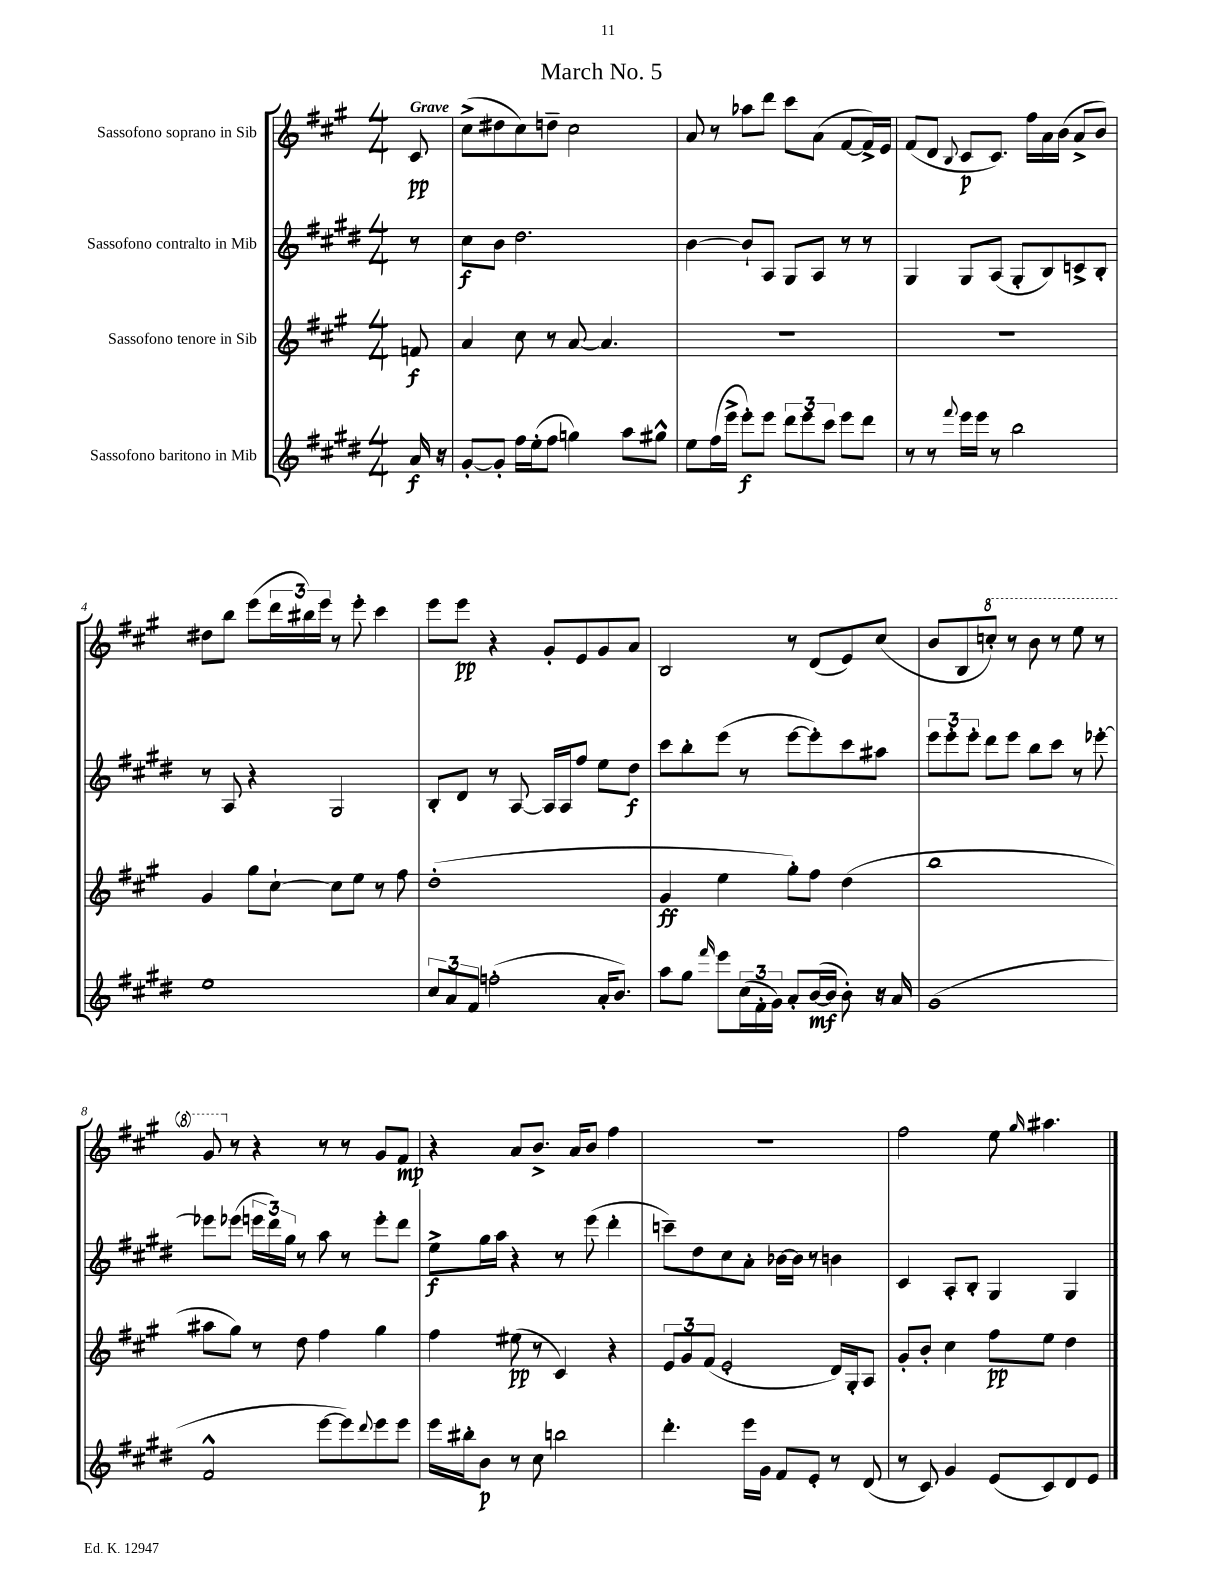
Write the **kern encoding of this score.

**kern	**kern	**kern	**kern
*staff4	*staff3	*staff2	*staff1
*clefG2	*clefG2	*clefG2	*clefG2
*k[f#c#g#d#]	*k[f#c#g#]	*k[f#c#g#d#]	*k[f#c#g#]
*M4/4	*M4/4	*M4/4	*M4/4
16a/	8f/	8r	8c#/
16r	.	.	.
=	=	=	=
[8g#'/L	4a/	8cc#\L	(8cc#^\L
8g#'/]J	.	8b\J	8dd#\
16ff#\LL	8cc#\	2.dd#\	8cc#\)
(16ee'\J	.	.	.
8ff#\J	8r	.	8dd~\J
4gg\)	[8a/	.	2cc#\
.	4.a/]	.	.
8aa\L	.	.	.
8gg#^^\J	.	.	.
=	=	=	=
8ee\L	1r	[4b\	8a/
(16ff#\L	.	.	8r
16eee^\JJ	.	.	.
8eee'\L)	.	8b`/]L	8aa-\L
8eee\J	.	8A/J	8ddd\J
12ddd#\L	.	8G#/L	8ccc#\L
12eee\	.	.	.
.	.	8A/J	(8a\J
12ccc#\J	.	.	.
8eee\L	.	8r	[8f#/L
8ddd#\J	.	8r	16f#^/]L)
.	.	.	16e/JJ
=	=	=	=
8r	1r	4G#/	(8f#/L
8r	.	.	8d/J
8qqfff#/	.	.	8qqB/
16eee\LL	.	8G#/L	8c#/L
16eee\JJ	.	.	.
8r	.	(8A/J	8.c#/J)
2bb\	.	8G#'/L	.
.	.	.	16ff#\LL
.	.	8B/)	16a\
.	.	.	(16b\JJ
.	.	8c^/	8a^/L
.	.	8B'/J	8b/J)
=	=	=	=
1ee	4g#/	8r	8dd#\L
.	.	8A/	8bb\J
.	8gg#\L	4r	(8eee\L
.	[8cc#`\J	.	24ddd\L
.	.	.	24bb#\)
.	.	.	24eee\JJ
.	8cc#\]L	2G#/	8r
.	8ee\J	.	8eee'\
.	8r	.	4ccc#\
.	8ff#\	.	.
=	=	=	=
12cc#/L	(1dd'	8B'/L	8eee\L
12a/	.	.	.
.	.	8d#/J	8eee\J
12f#/J	.	.	.
(2ff'\	.	8r	4r
.	.	[8A/	.
.	.	16A/]LL	8g#'/L
.	.	16A/J	.
.	.	8ff#/J	8e/
16a'/LK	.	8ee\L	8g#/
8.b/J)	.	.	.
.	.	8dd#\J	8a/J
=	=	=	=
8aa\L	4g#/	8ccc#\L	2B/
8gg#\J	.	8bb'\	.
16qqfff#/	.	.	.
8eee\L	4ee\	(8eee\J	.
(24cc#\L	.	8r	.
24f#'\	.	.	.
24g#\JJ)	.	.	.
8a'/L	8gg#'\L)	[8eee\L	8r
([16b/L	8ff#\J	8eee'\])	(8d/L
16b/]JJ	.	.	.
8b'\)	(4dd\	8ccc#\	8e/)
16r	.	8aa#\J	(8cc#/J
16a/	.	.	.
=	=	=	=
(1g#	1bb	12eee\L	8b/L
.	.	12eee'\	.
.	.	.	8B/
.	.	12eee'\J	.
.	.	8ddd#\L	8ccc'/J)
.	.	8eee\J	8r
.	.	8bb\L	8bb\
.	.	8ccc#\J	8r
.	.	8r	8eee\
.	.	[8eee-'\	8r
=	=	=	=
2f#^^/	8aa#\L	8eee-\]L	8gg#/
.	8gg#\J)	(8eee-\J	8r
.	8r	24eee\LL	4r
.	.	24ddd#\)	.
.	.	24gg#\JJ	.
.	8dd\	8r	.
[8eee\L	4ff#\	8aa\	8r
8eee\])	.	8r	8r
8qqddd#/	.	.	.
8eee\	4gg#\	8eee'\L	8g#/L
8eee\J	.	8ddd#\J	8f#/J
=	=	=	=
16eee\LL	4ff#\	8ee^\L	4r
16bb#'\J	.	.	.
8b\J	.	16gg#\L	.
.	.	16aa\JJ	.
8r	(8ee#\	4r	8a/L
8cc#\	8r	.	8.b^/J
2bb\	4c#/)	8r	.
.	.	.	16a/LK
.	.	(8eee\	8b/J
.	4r	4ddd#'\	4ff#\
=	=	=	=
4.ddd#'\	12e/L	8ccc~\L)	1r
.	12g#/	.	.
.	.	8dd#\	.
.	(12f#/J	.	.
.	2e'/	8cc#\	.
16eee\LL	.	8a'\J	.
16g#\JJ	.	.	.
8f#/L	.	[16b-\LL	.
.	.	16b-\]JJ	.
8e'/J	.	8r	.
8r	16d/LL)	4b\	.
.	16G#'/J	.	.
(8d#/	8A/J	.	.
=	=	=	=
8r	8g#'/L	4c#/	2ff#\
8c#/)	8b'/J	.	.
4g#/	4cc#\	8A'/L	.
.	.	8B'/J	.
(8e/L	8ff#\L	4G#/	8ee\
.	.	.	16qqgg#/
8c#/)	8ee\J	.	4.aa#\
8d#/	4dd\	4G#/	.
8e/J	.	.	.
==	==	==	==
*-	*-	*-	*-
